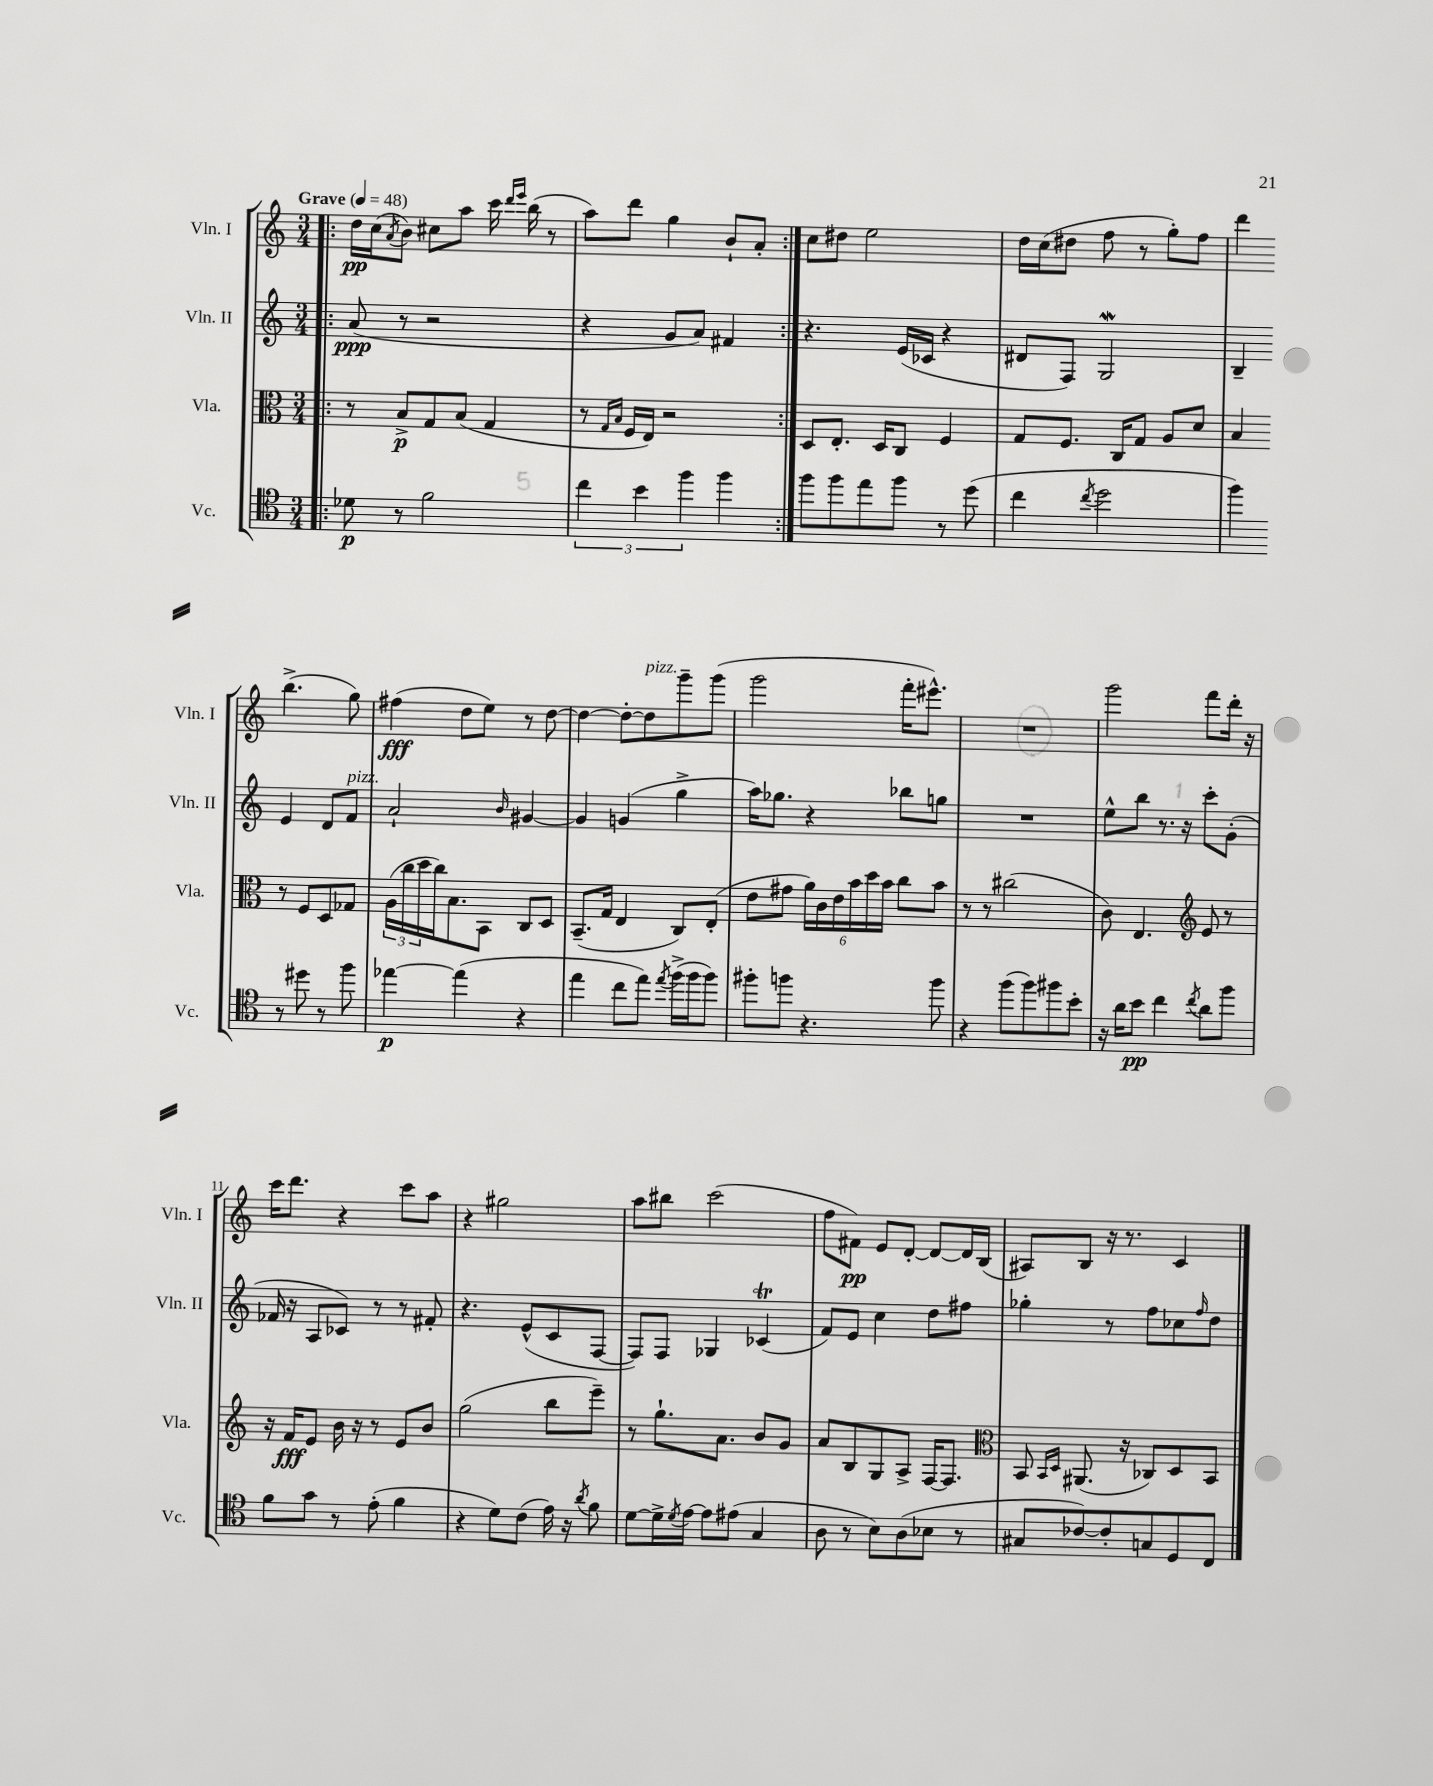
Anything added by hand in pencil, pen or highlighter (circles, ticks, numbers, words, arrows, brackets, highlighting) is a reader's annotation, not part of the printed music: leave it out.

**kern	**kern	**kern	**kern
*staff4	*staff3	*staff2	*staff1
*clefC4	*clefC3	*clefG2	*clefG2
*k[]	*k[]	*k[]	*k[]
*M3/4	*M3/4	*M3/4	*M3/4
*MM48	*MM48	*MM48	*MM48
=!|:	=!|:	=!|:	=!|:
8d-	8r	(8a	16dd
.	.	.	(16cc
.	.	.	8qa
8r	8B^	8r	8b)
2f	8G	2r	8cc#
.	(8B	.	8aa
.	4G	.	16ccc
.	.	.	16qqddd
.	.	.	16qqeee
.	.	.	(16bb
.	.	.	8r
=	=	=	=
6cc	8r	4r	8aa)
.	16qqG	.	.
.	16qqB	.	.
.	16F	.	8ddd
6b	.	.	.
.	16E)	.	.
.	2r	8g	4gg
6ff	.	.	.
.	.	8a)	.
4ff	.	4f#	8b`
.	.	.	8a'
=:|!	=:|!	=:|!	=:|!
8ff	8D	4.r	8cc
8ff	8.E'	.	8dd#
8ee	.	.	2ee
.	16D	.	.
8ff	8C	(16e	.
.	.	16c-	.
8r	4F	4r	.
(8dd	.	.	.
=	=	=	=
4cc	8G	8d#	16dd
.	.	.	(16cc
.	8.F	8F)	8dd#
8qcc	.	.	.
2dd	.	2G	8ff
.	16C	.	.
.	8G	.	8r
.	8A	.	8gg')
.	8d	.	8ff
=	=	=	=
4ff)	4B	4B~	4ddd
8r	8r	4e	(4.bb^
8dd#	8F	.	.
8r	8D	8d	.
8ff	8G-	8f	8gg)
=	=	=	=
[4ee-	(24A	2a`	(4ff#
.	24cc	.	.
.	24dd	.	.
.	16cc)	.	.
.	8.B	.	.
(4ee-]	.	.	8dd
.	8BB	.	8ee)
.	.	16qqb	.
4r	8C	[4g#	8r
.	8D	.	[8dd
=	=	=	=
4ee	(8.BB~	4g#]	4dd_
.	16G	.	.
8cc	4E	(4g	8dd'_
8ee)	.	.	8dd]
8qee	.	.	.
(16ff^	8C)	4gg^	8ggg~
16ff	.	.	.
8ff)	(8E'	.	(8ggg
=	=	=	=
8ff#'	8e	16aa)	2ggg
.	.	8.gg-	.
8ff	8g#	.	.
4.r	24a)	4r	.
.	24c	.	.
.	24e	.	.
.	24b	.	.
.	24dd	.	.
.	24b	.	.
.	8cc	8bb-	16fff'
.	.	.	8.eee#^^)
8ff	8b	8gg	.
=	=	=	=
4r	8r	2.r	2.r
.	8r	.	.
(8ff	(2cc#	.	.
8ff)	.	.	.
8ff#	.	.	.
8b'	.	.	.
=	=	=	=
16r	8c)	8ee^^	2ggg
16a	.	.	.
8b	4.E	8bb	.
4cc	.	8.r	.
.	.	16r	.
*	*clefG2	*	*
8qcc	.	.	.
8a	8e	8ccc'	8fff
8ff	8r	(8g'	16ddd'
.	.	.	16r
=	=	=	=
8f	16r	16f-	16ccc
.	16f	16r	8.ddd
8g	8e	8A	.
8r	16b	8c-)	4r
.	16r	.	.
(8e'	8r	8r	.
4f	8e	8r	8ccc
.	8b	8f#'	8aa
=	=	=	=
4r	(2gg	4.r	4r
8d)	.	.	2gg#
(8c	.	(8e^^	.
16e)	8bb	8c	.
16r	.	.	.
8qa	.	.	.
8f	8eee~)	[8F	.
=	=	=	=
[8d	8r	8F])	8aa
16d^]	8.gg`	8F	8bb#
8qd	.	.	.
[16e	.	.	.
8e]	.	4G-	(2ccc
.	8.a	.	.
(8e#	.	.	.
4G	8b	(4c-	.
.	8g	.	.
=	=	=	=
8A	8a	8f)	8ff
8r	8B	8e	8f#)
8B)	8G	4cc	8e
(8A	8A^	.	[8d'
8B-	[16F	8dd	8d_
.	8.F]	.	.
8r	.	8ff#	16d]
.	.	.	(16B
=	=	=	=
*	*clefC3	*	*
8G#	8BB	4gg-'	8A#)
.	16qqBB	.	.
.	16qqD	.	.
[8c-)	(8.AA#	.	8B
8c-']	.	8r	16r
.	16r	.	8.r
8G	8C-)	8ff	.
8D	8D	8cc-	4c
.	.	16qqff	.
8C	8BB	8dd	.
==	==	==	==
*-	*-	*-	*-
